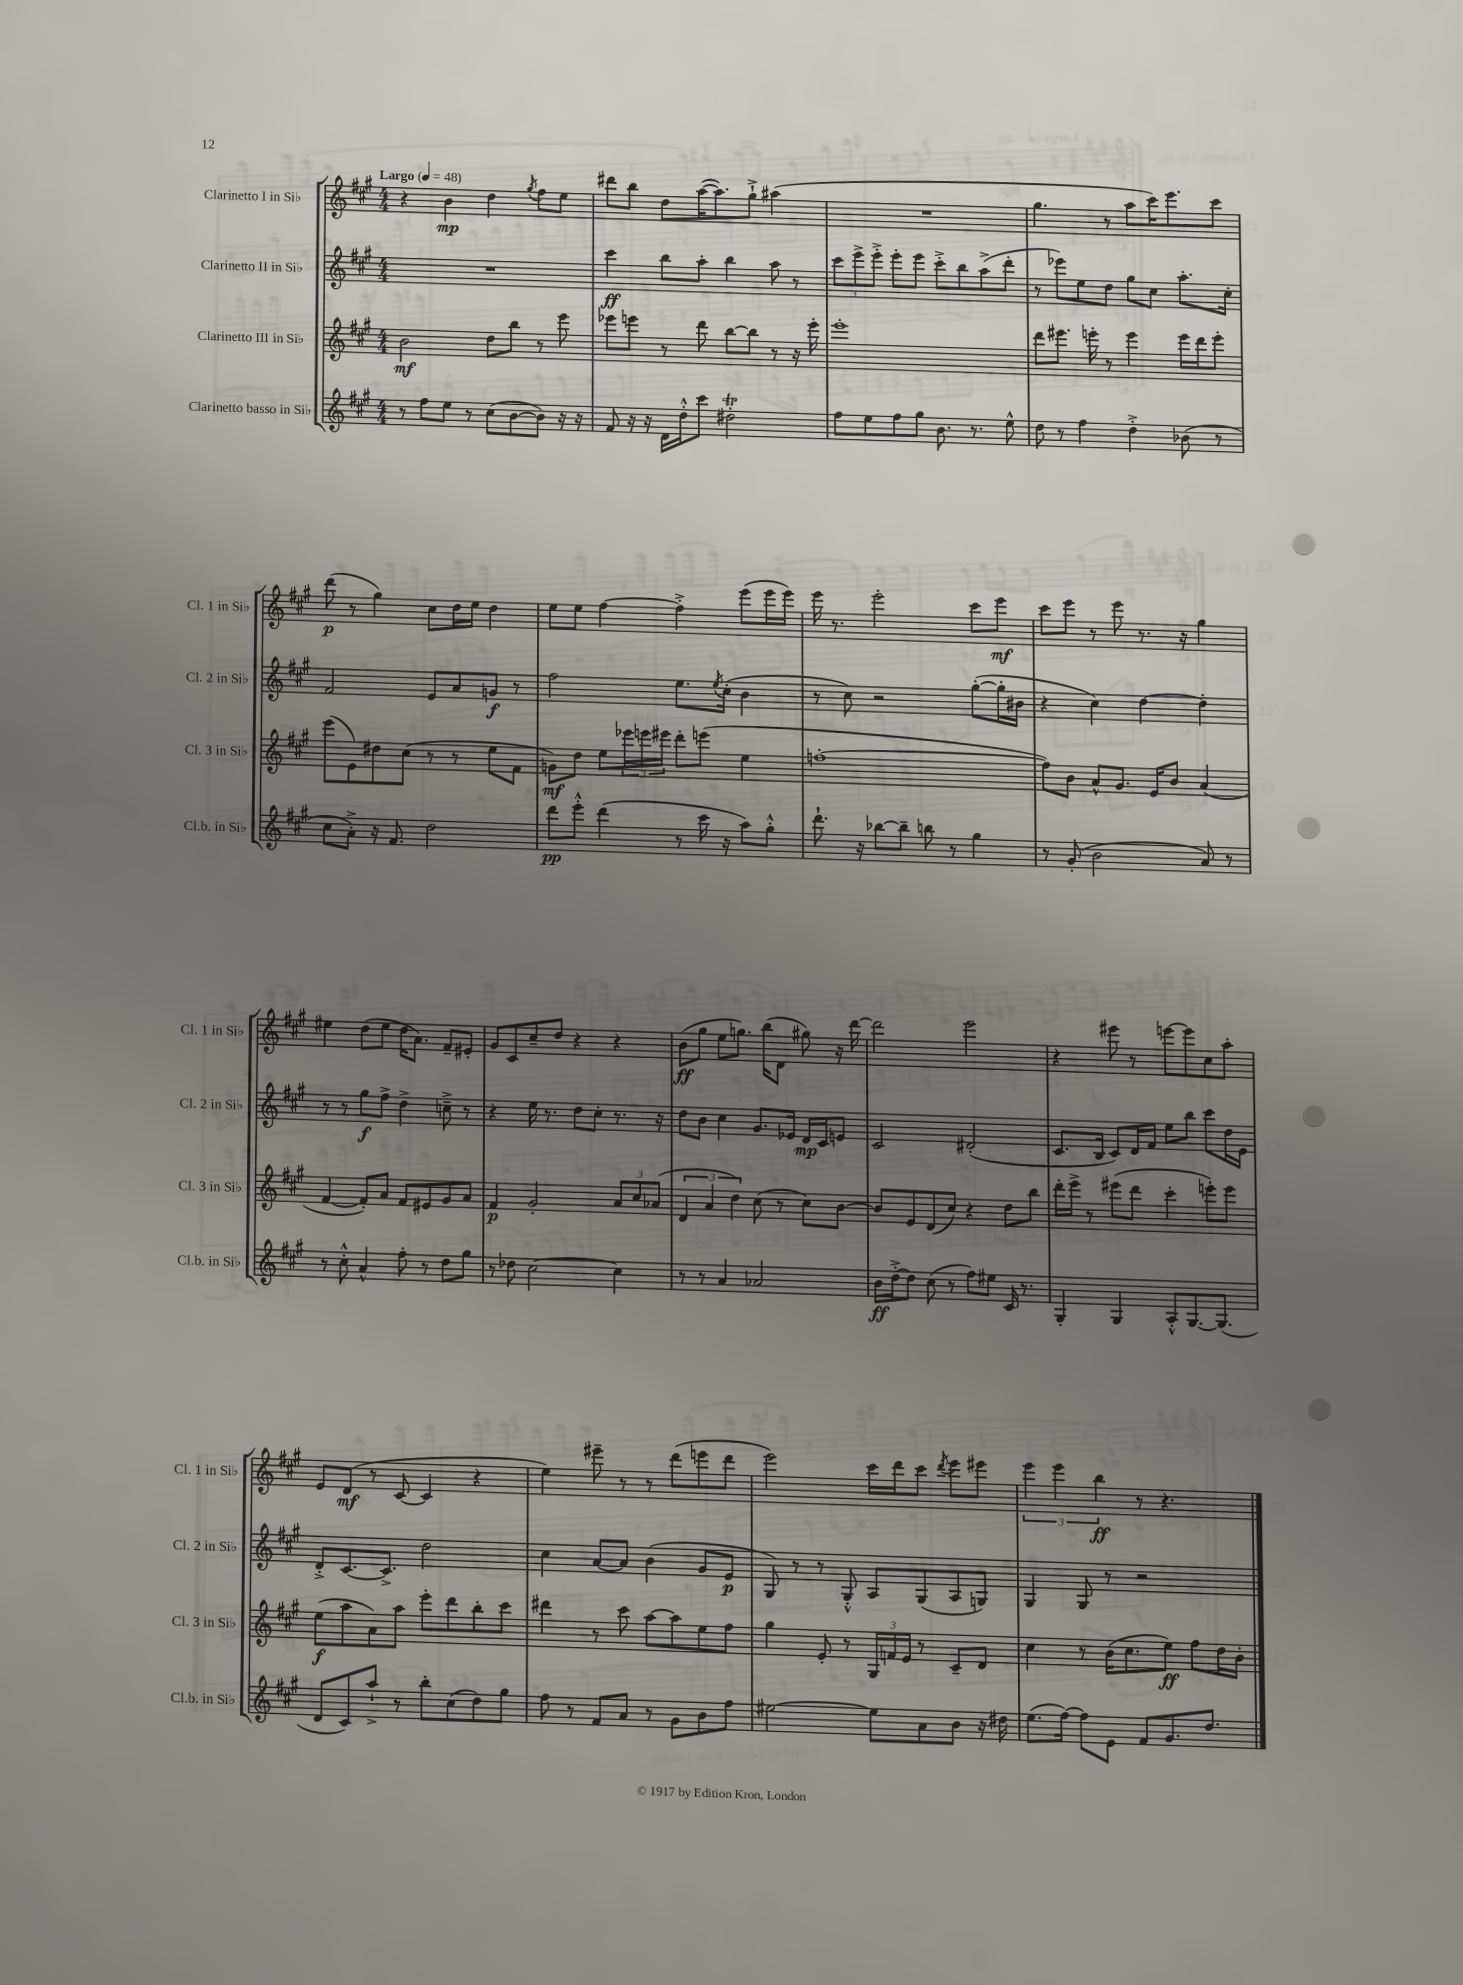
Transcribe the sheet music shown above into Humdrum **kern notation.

**kern	**dynam	**kern	**dynam	**kern	**dynam	**kern	**dynam
*part4	*part4	*part3	*part3	*part2	*part2	*part1	*part1
*staff4	*staff4	*staff3	*staff3	*staff2	*staff2	*staff1	*staff1
*I"Clarinetto basso in Si♭	*	*I"Clarinetto III in Si♭	*	*I"Clarinetto II in Si♭	*	*I"Clarinetto I in Si♭	*
*I'Cl.b. in Si♭	*	*I'Cl. 3 in Si♭	*	*I'Cl. 2 in Si♭	*	*I'Cl. 1 in Si♭	*
*clefG2	*	*clefG2	*	*clefG2	*	*clefG2	*
*k[f#c#g#]	*	*k[f#c#g#]	*	*k[f#c#g#]	*	*k[f#c#g#]	*
*M4/4	*	*M4/4	*	*M4/4	*	*M4/4	*
*MM48	*	*MM48	*	*MM48	*	*MM48	*
=1	=1	=1	=1	=1	=1	=1	=1
!	!	!	!	!	!	!LO:TX:a:B:t=Largo	!
8r	.	2b\	mf	1r	.	4r	.
8ff#\L	.	.	.	.	.	.	.
8ee\J	.	.	.	.	.	4b\	mp
8r	.	.	.	.	.	.	.
(8cc#\L	.	8dd\L	.	.	.	4dd\	.
[8b\	.	8bb\J	.	.	.	.	.
.	.	.	.	.	.	8qgg#/	.
8b\J])	.	8r	.	.	.	8ff#\L	.
16r	.	8eee\	.	.	.	8ee\J	.
16r	.	.	.	.	.	.	.
=2	=2	=2	=2	=2	=2	=2	=2
8f#/	.	8eee-X\L	.	4ccc#\	ff	8ddd#X\L	.
16r	.	8eeen\J	.	.	.	8bb\J	.
16r	.	.	.	.	.	.	.
16d\LL	.	8r	.	8bb\L	.	8dd\L	.
16dd'^^\J	.	.	.	.	.	.	.
8ccc#\J	.	8ddd\	.	8aa'\J	.	([16aa\K	.
.	.	.	.	.	.	8.aa\])	.
2dd#Xt'\	.	[8bb\L	.	4bb\	.	.	.
.	.	8bb\J]	.	.	.	8gg#`^\J	.
.	.	8r	.	8aa\	.	(4aa#X\	.
.	.	16r	.	8r	.	.	.
.	.	16eee'\	.	.	.	.	.
=3	=3	=3	=3	=3	=3	=3	=3
8ff#\L	.	1eee'	.	12ccc#\L	.	1r	.
.	.	.	.	12eee^\	.	.	.
8ee\	.	.	.	.	.	.	.
.	.	.	.	12eee'^\J	.	.	.
8ff#\	.	.	.	8eee'\L	.	.	.
8gg#\J	.	.	.	8eee\J	.	.	.
8.b\	.	.	.	8ccc#'^\L	.	.	.
.	.	.	.	8bb\	.	.	.
8.r	.	.	.	.	.	.	.
.	.	.	.	(8aa^\	.	.	.
8ee^^\	.	.	.	8ddd'\J	.	.	.
=4	=4	=4	=4	=4	=4	=4	=4
8dd\	.	8ddd\L	.	8r	.	4.gg#\	.
8r	.	8.eee#X\J	.	8eee-X\L)	.	.	.
4ff#\	.	.	.	8ee\	.	.	.
.	.	16eeen'\	.	.	.	.	.
.	.	8r	.	8dd\J	.	8r	.
4dd'^\	.	4eee\	.	8gg#\L	.	8aa\L	.
.	.	.	.	8cc#\J	.	16ccc#\K)	.
.	.	.	.	.	.	8.eee\	.
(8b-X\	.	16eee\LL	.	8.aa'\L	.	.	.
.	.	16ddd\J	.	.	.	.	.
8r	.	8eee'\J	.	.	.	8ccc#\J	.
.	.	.	.	16cc#'\Jk	.	.	.
!!LO:LB:g=z
=5	=5	=5	=5	=5	=5	=5	=5
8cc#\L	.	(8eee\L	.	2f#/	.	(8ddd\	p
8a'^\J)	.	8e\)	.	.	.	8r	.
16r	.	8dd#X\	.	.	.	4gg#\)	.
8.f#/	.	.	.	.	.	.	.
.	.	(8cc#\J	.	.	.	.	.
2dd\	.	8r	.	8e/L	.	8cc#\L	.
.	.	8r	.	8a/	.	16dd\L	.
.	.	.	.	.	.	16ee\JJ	.
.	.	8ee\L	.	8gn/J	f	4dd\	.
.	.	8f#\J	.	8r	.	.	.
=6	=6	=6	=6	=6	=6	=6	=6
8ddd\L	pp	8gn\L)	mf	2ff#\	.	8ee\L	.
8eee'^^\J	.	8dd\J	.	.	.	8ee\J	.
(4ddd\	.	8ee\L	.	.	.	[4ff#\	.
.	.	24eee-X\L	.	.	.	.	.
.	.	24eeen\	.	.	.	.	.
.	.	24eee#X\JJ	.	.	.	.	.
8r	.	8ddd'\L	.	8.ee\L	.	4ff#'^\]	.
16ccc#\	.	(8eeen\J	.	.	.	.	.
.	.	.	.	8qee/	.	.	.
16r	.	.	.	(16cc#'\Jk	.	.	.
8aa\L)	.	4ee\	.	4b\	.	(8eee\L	.
8gg#'^^\J	.	.	.	.	.	16eee\L	.
.	.	.	.	.	.	16eee\JJ)	.
=7	=7	=7	=7	=7	=7	=7	=7
8.ddd`\	.	[1ffn'	.	8r	.	16eee\	.
.	.	.	.	.	.	8.r	.
.	.	.	.	8cc#\)	.	.	.
16r	.	.	.	.	.	.	.
[8bb-X\L	.	.	.	2r	.	2eee'\	.
8bb-~\J]	.	.	.	.	.	.	.
8bbn\	.	.	.	.	.	.	.
8r	.	.	.	.	.	.	.
4gg#\	.	.	.	([8gg#'\L	.	8ccc#\L	.
.	.	.	.	16gg#'\L]	.	8eee\J	mf
.	.	.	.	16b#X\JJ	.	.	.
=8	=8	=8	=8	=8	=8	=8	=8
8r	.	8ff\L])	.	4r	.	8ccc#\L	.
(8g#'/	.	8b\J	.	.	.	8eee\J	.
2b\	.	8a^^/L	.	4cc#\)	.	8r	.
.	.	8.g#/J	.	.	.	8eee\	.
.	.	.	.	[4dd\	.	8.r	.
.	.	16e/KL	.	.	.	.	.
.	.	8b/J	.	.	.	.	.
.	.	.	.	.	.	16r	.
8a/)	.	(4a/	.	4dd'\]	.	4gg#\	.
8r	.	.	.	.	.	.	.
!!LO:LB:g=z
=9	=9	=9	=9	=9	=9	=9	=9
8r	.	[4f#/	.	8r	.	4ee#X\	.
8cc#'^^\	.	.	.	8r	.	.	.
4a^^/	.	8f#'/L])	.	8gg#\L	f	(8dd\L	.
.	.	8a/J	.	8ff#^\J	.	8ee#\J	.
8ff#'\	.	8f#/L	.	4dd^\	.	16dd\KL	.
.	.	.	.	.	.	8.a\J)	.
8r	.	8e#X/	.	.	.	.	.
8dd\L	.	8g#/	.	8ccn~^\	.	8f#~/L	.
8gg#\J	.	8a/J	.	8r	.	8e#X'/J	.
=10	=10	=10	=10	=10	=10	=10	=10
8r	.	4f#/	p	4r	.	8g#/L	.
8dd-X\	.	.	.	.	.	8c#/	.
[2cc#\	.	2g#'/	.	16ee\	.	8cc#~/	.
.	.	.	.	8.r	.	.	.
.	.	.	.	.	.	8dd/J	.
.	.	.	.	8dd\L	.	4r	.
.	.	.	.	8cc#'\J	.	.	.
4cc#\]	.	12a/L	.	8.r	.	4r	.
.	.	12cc#/	.	.	.	.	.
.	.	(12a-X/J	.	.	.	.	.
.	.	.	.	16r	.	.	.
=11	=11	=11	=11	=11	=11	=11	=11
8r	.	6d/	.	8dd\L	.	(8b\L	ff
8r	.	.	.	8b\J	.	8gg#\J	.
.	.	6a/	.	.	.	.	.
4a/	.	.	.	4cc#\	.	8ee\L	.
.	.	6dd\)	.	.	.	.	.
.	.	.	.	.	.	8.ggn\J)	.
2a-X/	.	(8cc#\	.	8.g#/L	.	.	.
.	.	.	.	.	.	(16bb\KL	.
.	.	8r	.	.	.	8d\J	.
.	.	.	.	16e-X/Jk	.	.	.
.	.	8cc#\L)	.	16d/LL	mp	8gg#X\)	.
.	.	.	.	16c#/J	.	.	.
.	.	[8b\J	.	8en/J	.	16r	.
.	.	.	.	.	.	[16ddd\	.
=12	=12	=12	=12	=12	=12	=12	=12
16b\LL	ff	8b/L]	.	2c#/	.	2ddd\]	.
[16dd'^\J	.	.	.	.	.	.	.
8dd\J]	.	8e/	.	.	.	.	.
(8cc#\	.	(8d/	.	.	.	.	.
8r	.	8cc#/J)	.	.	.	.	.
8ff#\L)	.	4r	.	(2d#X'/	.	2eee\	.
8ee#X\J	.	.	.	.	.	.	.
16c#/	.	8dd\L	.	.	.	.	.
8.r	.	.	.	.	.	.	.
.	.	8bb\J	.	.	.	.	.
=13	=13	=13	=13	=13	=13	=13	=13
4G#'/	.	16ddd'\LL	.	8.c#/L	.	4r	.
.	.	16eee^\JJ	.	.	.	.	.
.	.	8r	.	.	.	.	.
.	.	.	.	16B/Jk	.	.	.
4G#/	.	(8eee#X\L	.	8c#/L)	.	8eee#X\	.
.	.	8ddd\J	.	16d/L	.	8r	.
.	.	.	.	16f#/JJ	.	.	.
8A'^^/L	.	4ccc#'\	.	8ee\L	.	[8eeen\L	.
[8.G#/	.	.	.	8bb\J	.	8eee\]	.
.	.	8eeen'\L)	.	8ccc#\L	.	8cc#\	.
(8.G#/J]	.	.	.	.	.	.	.
.	.	8eee\J	.	16dd\L	.	8aa'\J	.
.	.	.	.	16e\JJ	.	.	.
!!LO:LB:g=z
=14	=14	=14	=14	=14	=14	=14	=14
8d/L	.	(8ee\L	f	8d'^/L	.	8e/L	.
8c#/)	.	8aa\	.	[8.c#/	.	(8d/J	mf
8aa`^/J	.	8a\)	.	.	.	8r	.
.	.	.	.	8.c#^/J]	.	.	.
8r	.	8aa\J	.	.	.	[8c#/	.
8bb'\L	.	8eee'\L	.	2dd\	.	4c#/]	.
(8cc#\	.	8ddd\	.	.	.	.	.
8dd\)	.	8bb'\	.	.	.	4r	.
8gg#\J	.	8ccc#\J	.	.	.	.	.
=15	=15	=15	=15	=15	=15	=15	=15
8ff#\	.	4ddd#X\	.	4cc#\	.	4ee\)	.
8r	.	.	.	.	.	.	.
8f#/L	.	8r	.	[8a/L	.	8eee#X~\	.
8a/J	.	8ccc#\	.	8a/J]	.	8r	.
8r	.	[8aa\L	.	(4b\	.	8r	.
8g#\L	.	8aa\]	.	.	.	(8ddd\L	.
8b\	.	8ee\	.	8g#/L	.	8eeen\	.
8ff#\J	.	8ff#\J	.	8e/J	p	8ddd\J	.
=16	=16	=16	=16	=16	=16	=16	=16
[2ee#X\	.	4gg#\	.	8G#/)	.	2eee\)	.
.	.	.	.	8r	.	.	.
.	.	8e'/	.	8r	.	.	.
.	.	8r	.	8G#'^^/	.	.	.
8ee#\L]	.	24G#/LL	.	8A/L	.	16ccc#\LL	.
.	.	24fn/	.	.	.	.	.
.	.	.	.	.	.	16ddd\J	.
.	.	24e/JJ	.	.	.	.	.
8a\	.	8r	.	(8G#/	.	8ccc#\J	.
.	.	.	.	.	.	8qddd/	.
8b\J	.	8c#~/L	.	8A/	.	8eee\L	.
16r	.	8d/J	.	8Gn/J)	.	8eee#X\J	.
16dd#X\	.	.	.	.	.	.	.
=17	=17	=17	=17	=17	=17	=17	=17
(8.ee\L	.	4cc#\	.	4G#/	.	6eee\	.
.	.	.	.	.	.	6eee\	.
[16ff#\Jk)	.	.	.	.	.	.	.
8ff#\L]	.	8r	.	8G#/	.	.	.
.	.	.	.	.	.	6bb\	ff
8e\J	.	(16b\KL	.	8r	.	.	.
.	.	8.cc#\	.	.	.	.	.
8f#/L	.	.	.	2r	.	8r	.
8.g#/	.	8ee\J)	ff	.	.	4.r	.
.	.	8ff#\L	.	.	.	.	.
8.dd/J	.	.	.	.	.	.	.
.	.	16dd\L	.	.	.	.	.
.	.	16b'\JJ	.	.	.	.	.
==	==	==	==	==	==	==	==
*-	*-	*-	*-	*-	*-	*-	*-
